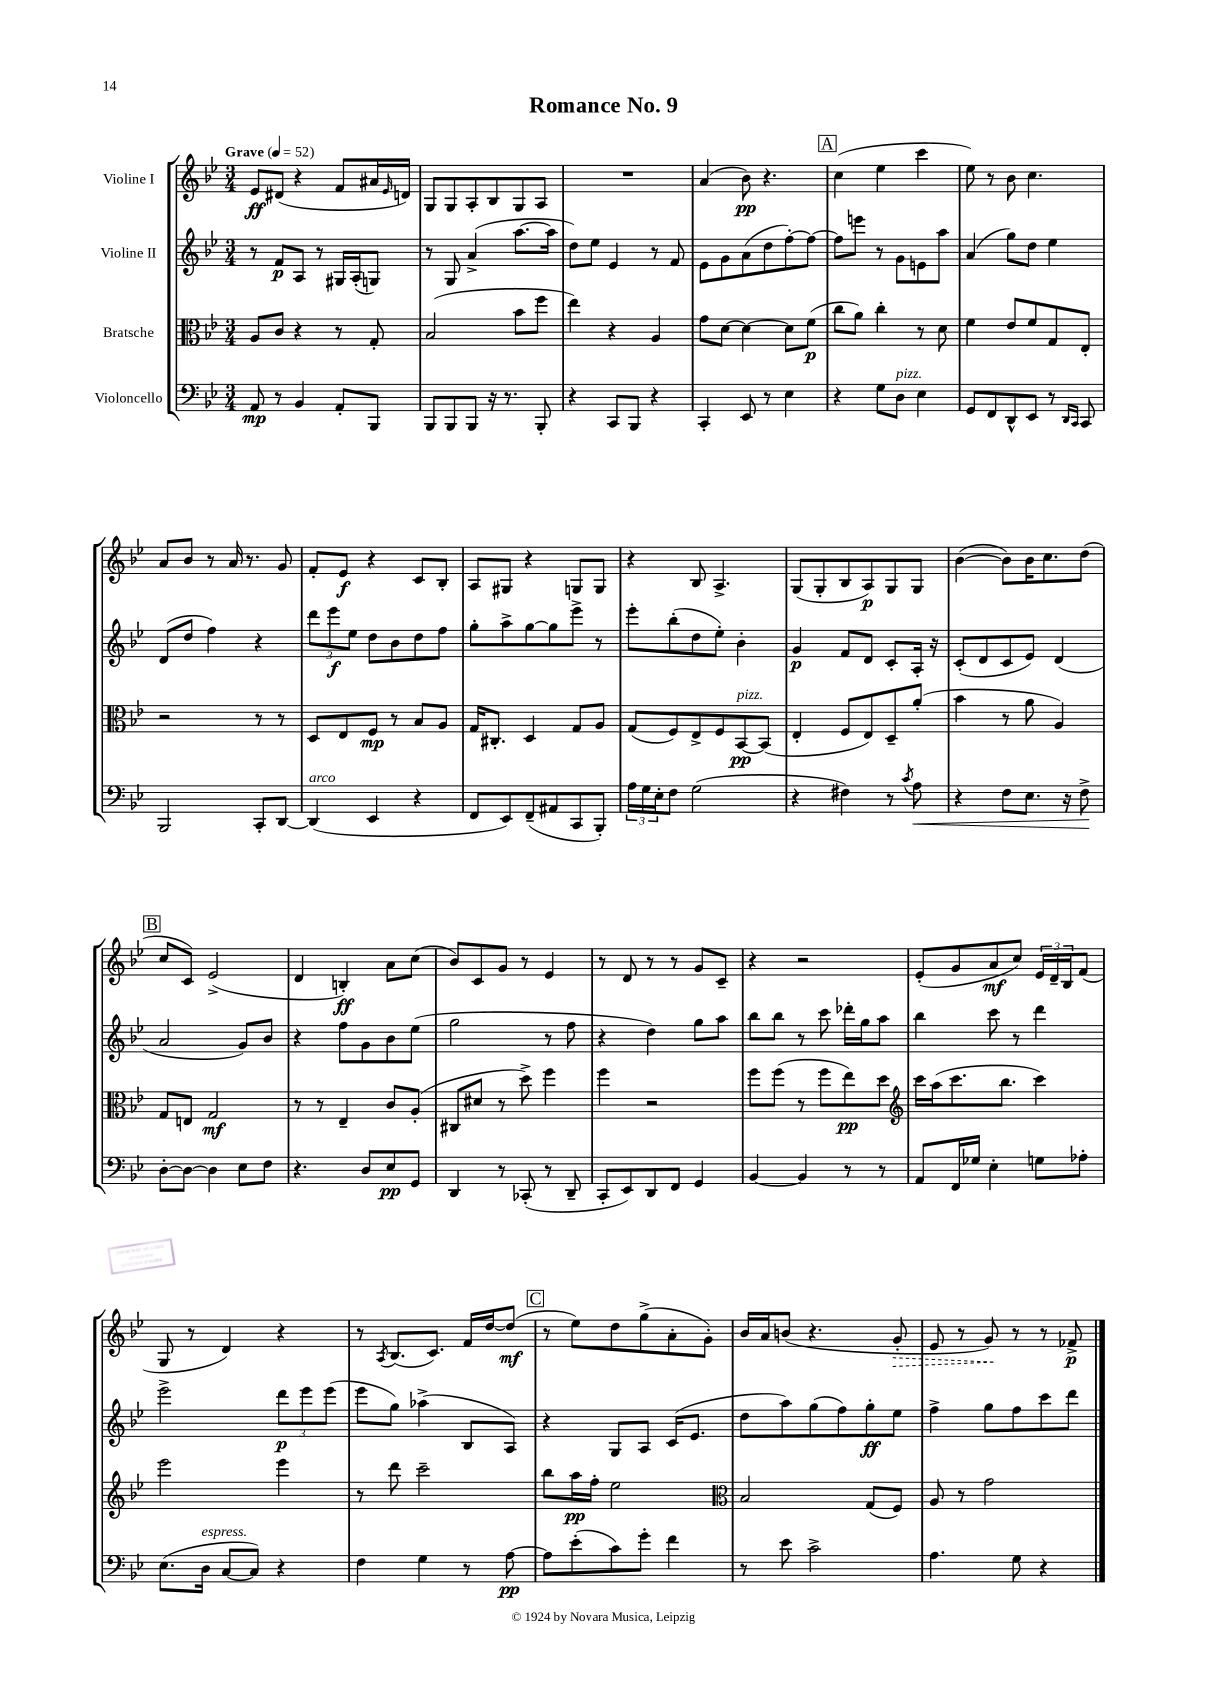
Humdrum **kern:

**kern	**dynam	**kern	**dynam	**kern	**dynam	**kern	**dynam
*part4	*part4	*part3	*part3	*part2	*part2	*part1	*part1
*staff4	*staff4	*staff3	*staff3	*staff2	*staff2	*staff1	*staff1
*I"Violoncello	*	*I"Bratsche	*	*I"Violine II	*	*I"Violine I	*
*clefF4	*	*clefC3	*	*clefG2	*	*clefG2	*
*k[b-e-]	*	*k[b-e-]	*	*k[b-e-]	*	*k[b-e-]	*
*M3/4	*	*M3/4	*	*M3/4	*	*M3/4	*
*MM52	*	*MM52	*	*MM52	*	*MM52	*
=1	=1	=1	=1	=1	=1	=1	=1
!	!	!	!	!	!	!LO:TX:a:B:t=Grave	!
8AA/	mp	8A/L	.	8r	.	8e-/L	ff
8r	.	8c/J	.	8f/L	p	(8d#X/J	.
4BB-/	.	4r	.	8A/J	.	4r	.
.	.	.	.	8r	.	.	.
8AA'/L	.	8r	.	16G#X/LL	.	8f/L	.
.	.	.	.	(16A'/J	.	.	.
8BBB-/J	.	8G'/	.	8Gn/J)	.	16a#X/L	.
.	.	.	.	.	.	16qqe-/	.
.	.	.	.	.	.	16dn/JJ)	.
=2	=2	=2	=2	=2	=2	=2	=2
8BBB-/L	.	(2B-/	.	8r	.	8G/L	.
8BBB-/	.	.	.	8G/	.	8G/	.
8BBB-/J	.	.	.	(4a^/	.	8A'/	.
16r	.	.	.	.	.	8B-/	.
8.r	.	.	.	.	.	.	.
.	.	8b-\L	.	[8.aa\L	.	8G/	.
8BBB-'/	.	8ff\J	.	.	.	8A/J	.
.	.	.	.	16aa\Jk]	.	.	.
=3	=3	=3	=3	=3	=3	=3	=3
4r	.	4ee-\)	.	8dd\L)	.	2.r	.
.	.	.	.	8ee-\J	.	.	.
8CC/L	.	4r	.	4e-/	.	.	.
8BBB-/J	.	.	.	.	.	.	.
4r	.	4A/	.	8r	.	.	.
.	.	.	.	8f/	.	.	.
=4	=4	=4	=4	=4	=4	=4	=4
4CC'/	.	8g\L	.	8e-\L	.	(4a/	.
.	.	[8d\J	.	8g\	.	.	.
8EE-/	.	4d\_	.	(8a\	.	8b-\)	pp
8r	.	.	.	8dd\	.	4.r	.
4E-\	.	8d\L]	.	[8ff'\)	.	.	.
.	.	(8f\J	p	8ff\J_	.	.	.
!!LO:REH:place=s1:t=A
=5	=5	=5	=5	=5	=5	=5	=5
4r	.	8cc\L	.	8ff\L]	.	(4cc\	.
.	.	8a\J)	.	8eeen\J	.	.	.
8G\L	.	4cc'\	.	8r	.	4ee-\	.
!LO:TX:a:i:t=pizz.	!	!	!	!	!	!	!
8D\J	.	.	.	8g\L	.	.	.
4E-\	.	8r	.	8en\	.	4ccc\	.
.	.	8d\	.	8aa\J	.	.	.
=6	=6	=6	=6	=6	=6	=6	=6
8GG/L	.	4f\	.	(4a/	.	8ee-\)	.
8FF/	.	.	.	.	.	8r	.
8DD^^/	.	8e-/L	.	8gg\L)	.	8b-\	.
8EE-/J	.	8f/	.	8dd\J	.	4.cc\	.
8r	.	8G/	.	4ee-\	.	.	.
16qqDD/LL	.	.	.	.	.	.	.
16qqCC/JJ	.	.	.	.	.	.	.
8CC/	.	8E-'/J	.	.	.	.	.
!!LO:LB:g=z
=7	=7	=7	=7	=7	=7	=7	=7
2BBB-/	.	2r	.	(8d/L	.	8a/L	.
.	.	.	.	8dd/J	.	8b-/J	.
.	.	.	.	4ff\)	.	8r	.
.	.	.	.	.	.	16a/	.
.	.	.	.	.	.	8.r	.
8CC'/L	.	8r	.	4r	.	.	.
[8DD/J	.	8r	.	.	.	8g/	.
=8	=8	=8	=8	=8	=8	=8	=8
!LO:TX:a:i:t=arco	!	!	!	!	!	!	!
(4DD/]	.	8D/L	.	12ddd\L	.	8f'/L	.
.	.	.	.	12eee-\	f	.	.
.	.	8E-/	.	.	.	8e-/J	f
.	.	.	.	12ee-\J	.	.	.
4EE-/	.	8F/J	mp	8dd\L	.	4r	.
.	.	8r	.	8b-\	.	.	.
4r	.	8B-/L	.	8dd\	.	8c/L	.
.	.	8A/J	.	8ff\J	.	8B-'/J	.
=9	=9	=9	=9	=9	=9	=9	=9
8FF/L	.	16G/KL	.	8gg'\L	.	8A/L	.
.	.	8.C#X'/J	.	.	.	.	.
8EE-/)	.	.	.	8aa^\	.	8G#X/J	.
(8FF~/	.	4D/	.	[8gg\	.	4r	.
8AA#X/	.	.	.	8gg\]	.	.	.
8CC/	.	8G/L	.	8eee-^\J	.	8Gn/L	.
8BBB-'/J)	.	8A/J	.	8r	.	8G/J	.
=10	=10	=10	=10	=10	=10	=10	=10
24A\LL	.	(8G/L	.	8eee-'\L	.	4r	.
24G\	.	.	.	.	.	.	.
24E-'\J	.	.	.	.	.	.	.
8F\J	.	8F/)	.	(8bb-'\	.	.	.
(2G\	.	8E-^/	.	8dd\	.	8B-/	.
.	.	8F/	.	8ee-'\J)	.	4.A^/	.
!	!	!LO:TX:a:i:t=pizz.	!	!	!	!	!
.	.	[8BB-/	pp	4b-'\	.	.	.
.	.	(8BB-/J]	.	.	.	.	.
=11	=11	=11	=11	=11	=11	=11	=11
4r	.	4E-'/	.	4g/	p	(8G/L	.
.	.	.	.	.	.	8G'/	.
4F#X\)	.	8F/L	.	8f/L	.	8B-/	.
.	.	8E-/)	.	8d/J	.	8A/)	p
8r	.	8D~/	.	8c'/L	.	8G/	.
8qc/	.	.	.	.	.	.	.
!	!LO:HP:b	!	!	!	!	!	!
8A\	<	(8a'/J	.	16A'/Jk	.	8G/J	.
.	.	.	.	16r	.	.	.
=12	=12	=12	=12	=12	=12	=12	=12
4r	.	4b-\	.	(8c'/L	.	([4b-\	.
.	.	.	.	8d/	.	.	.
8F\L	.	8r	.	8c/	.	8b-\L])	.
8.E-\J	.	8a\	.	8e-/J)	.	16b-\K	.
.	.	.	.	.	.	8.cc\	.
.	.	4A/)	.	(4d/	.	.	.
16r	.	.	.	.	.	.	.
8F^\	.	.	.	.	.	(8dd\J	.
.	[	.	.	.	.	.	.
!!LO:LB:g=z
!!LO:REH:place=s1:t=B
=13	=13	=13	=13	=13	=13	=13	=13
[8D'\L	.	8G/L	.	2a/	.	8cc/L	.
8D\J_	.	8En/J	.	.	.	8c/J)	.
4D\]	.	2G/	mf	.	.	(2e-^/	.
8E-\L	.	.	.	8g/L)	.	.	.
8F\J	.	.	.	8b-/J	.	.	.
=14	=14	=14	=14	=14	=14	=14	=14
4.r	.	8r	.	4r	.	4d/	.
.	.	8r	.	.	.	.	.
.	.	4E-~/	.	8ff\L	.	4Bn'/)	ff
8D/L	.	.	.	8g\	.	.	.
8E-/	pp	8c/L	.	8b-\	.	8a\L	.
8GG/J	.	(8A'/J	.	(8ee-\J	.	(8cc\J	.
=15	=15	=15	=15	=15	=15	=15	=15
4DD/	.	8C#X/L	.	2gg\	.	8b-/L)	.
.	.	8d#X/J	.	.	.	8c/	.
8r	.	8r	.	.	.	8g/J	.
(8CC-X'/	.	8dd^\)	.	.	.	8r	.
8r	.	4ff\	.	8r	.	4e-/	.
8DD~/	.	.	.	8ff\	.	.	.
=16	=16	=16	=16	=16	=16	=16	=16
8CC'/L	.	4ff\	.	4r	.	8r	.
8EE-/)	.	.	.	.	.	8d/	.
8DD/	.	2r	.	4dd\)	.	8r	.
8FF/J	.	.	.	.	.	8r	.
4GG/	.	.	.	8gg\L	.	8g/L	.
.	.	.	.	8aa\J	.	8c~/J	.
=17	=17	=17	=17	=17	=17	=17	=17
[4BB-/	.	8ff\L	.	8bb-\L	.	4r	.
.	.	(8ff\J	.	8bb-\J	.	.	.
4BB-/]	.	8r	.	8r	.	2r	.
.	.	8ff\L	.	8ccc\	.	.	.
8r	.	8ee-\)	pp	16ddd-X'\LL	.	.	.
.	.	.	.	16gg\J	.	.	.
8r	.	8dd\J	.	8aa\J	.	.	.
=18	=18	=18	=18	=18	=18	=18	=18
*	*	*clefG2	*	*	*	*	*
8AA/L	.	16ccc\LL	.	4bb-\	.	(8e-'/L	.
.	.	(16aa\J	.	.	.	.	.
16FF/L	.	8.ccc\	.	.	.	8g/	.
16G-X/JJ	.	.	.	.	.	.	.
4E-'\	.	.	.	8ccc\	.	8a/	mf
.	.	8.bb-\J	.	.	.	.	.
.	.	.	.	8r	.	8cc/J)	.
8Gn\L	.	4ccc\)	.	4ddd\	.	24e-/LL	.
.	.	.	.	.	.	24d~/	.
.	.	.	.	.	.	24B-/J	.
8A-X'\J	.	.	.	.	.	(8f/J	.
!!LO:LB:g=z
=19	=19	=19	=19	=19	=19	=19	=19
(8.E-\L	.	2eee-\	.	2eee-^\	.	8G/	.
.	.	.	.	.	.	8r	.
!LO:TX:a:i:t=espress.	!	!	!	!	!	!	!
16D\Jk	.	.	.	.	.	.	.
[8C/L	.	.	.	.	.	4d/)	.
8C/J])	.	.	.	.	.	.	.
4r	.	4eee-\	.	12ddd\L	p	4r	.
.	.	.	.	12eee-\	.	.	.
.	.	.	.	(12eee-\J	.	.	.
=20	=20	=20	=20	=20	=20	=20	=20
4F\	.	8r	.	8eee-\L	.	8r	.
.	.	.	.	.	.	8qA/	.
.	.	8ddd\	.	8gg\J)	.	(8.B-/L	.
4G\	.	2ccc~\	.	(4aa-X^\	.	.	.
.	.	.	.	.	.	8.c/J)	.
8r	.	.	.	8B-/L	.	16f/LL	.
.	.	.	.	.	.	[16dd/J	.
[8A\	pp	.	.	8A/J)	.	(8dd/J]	mf
!!LO:REH:place=s1:t=C
=21	=21	=21	=21	=21	=21	=21	=21
8A\L]	.	8bb-\L	.	4r	.	8r	.
(8e-'\	.	16aa\L	pp	.	.	8ee-\L)	.
.	.	16ff'\JJ	.	.	.	.	.
8c\)	.	2ee-\	.	8G/L	.	8dd\	.
8g'\J	.	.	.	8A/J	.	(8gg^\	.
4f\	.	.	.	(16c/KL	.	8a'\	.
.	.	.	.	8.e-/J	.	.	.
.	.	.	.	.	.	8g'\J)	.
=22	=22	=22	=22	=22	=22	=22	=22
*	*	*clefC3	*	*	*	*	*
8r	.	2B-/	.	8dd\L	.	16b-/LL	.
.	.	.	.	.	.	16a/J	.
8e-\	.	.	.	8aa\)	.	(8bn/J	.
2c^\	.	.	.	(8gg\	.	4.r	.
.	.	.	.	8ff\)	.	.	.
.	.	(8G/L	.	8gg'\	ff	.	.
!	!	!	!	!	!	!	!LO:HP:b
.	.	8F/J)	.	8ee-\J	.	8g'/	>
=23	=23	=23	=23	=23	=23	=23	=23
4.A\	.	8A/	.	4ff^\	.	8e-/	.
.	.	8r	.	.	.	8r	.
.	.	2g\	.	8gg\L	.	8g/)	.
8G\	.	.	.	8ff\	.	8r	]
4r	.	.	.	8ccc\	.	8r	.
.	.	.	.	8ddd\J	.	8f-X^/	p
==	==	==	==	==	==	==	==
*-	*-	*-	*-	*-	*-	*-	*-
